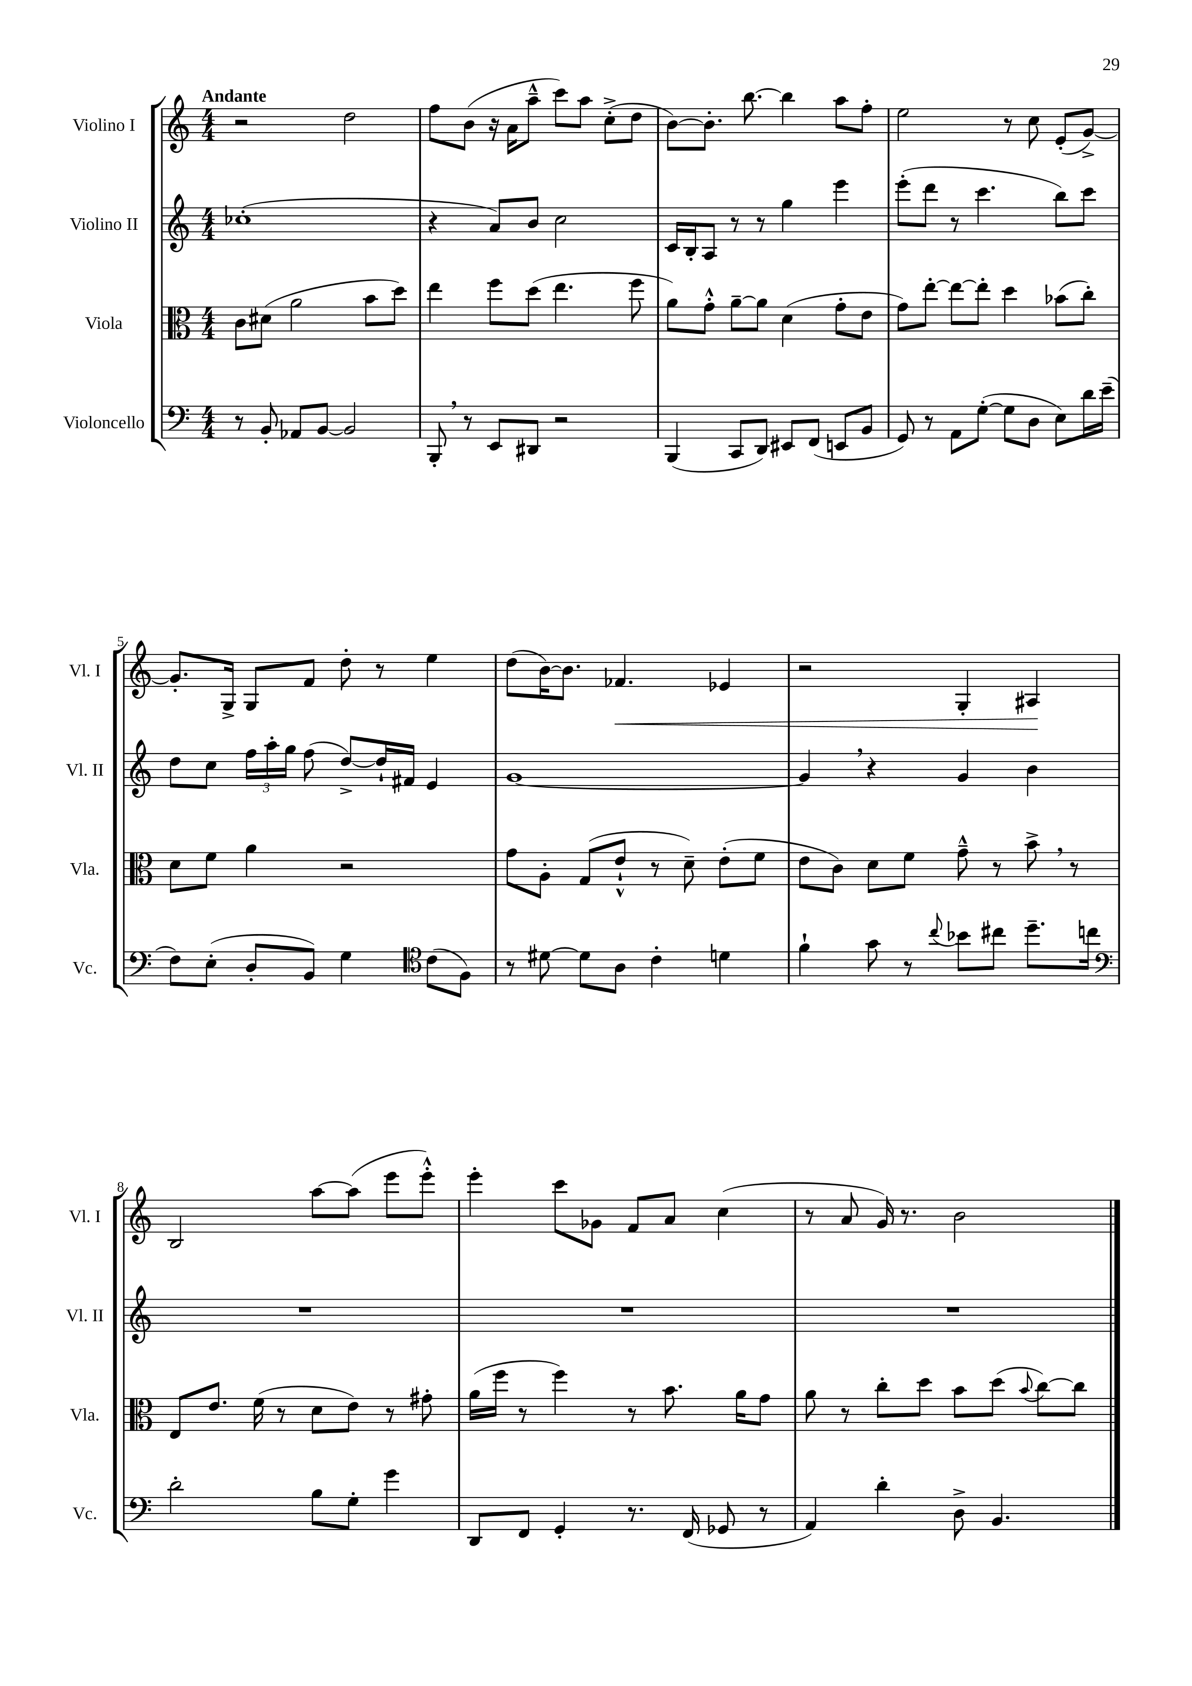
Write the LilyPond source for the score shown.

<<
\new StaffGroup <<
\new Staff = "s0" \with { instrumentName = "Violino I" shortInstrumentName = "Vl. I" } {
    \clef treble \key c \major \numericTimeSignature \time 4/4 \tempo "Andante"
    \autoBeamOff r2 d''2 |
    f''8[ b'8]( r16 a'16[ a''8]---^ c'''8[) a''8] c''8[-.->( d''8] |
    b'8[~) b'8.]-. b''8.~ b''4 a''8[ f''8]-. |
    e''2 r8 c''8 e'8[-.( g'8]~->) |
    g'8.[-. g16]-> g8[ f'8] d''8-. r8 e''4 |
    d''8[( b'16~) b'8.] fes'4.\< ees'4 |
    r2 g4-. ais4\! |
    b2 a''8[~ a''8]( e'''8[ e'''8]-.-^) |
    e'''4-. c'''8[ ges'8] f'8[ a'8] c''4( |
    r8 a'8 g'16) r8. b'2 \bar "|." |
}
\new Staff = "s1" \with { instrumentName = "Violino II" shortInstrumentName = "Vl. II" } {
    \clef treble \key c \major \numericTimeSignature \time 4/4
    \autoBeamOff ces''1-.( |
    r4 a'8[) b'8] c''2 |
    c'16[ b16-. a8] r8 r8 g''4 e'''4 |
    e'''8[-.( d'''8] r8 c'''4. b''8[) c'''8] |
    d''8[ c''8] \tuplet 3/2 { f''16[ a''16-. g''16] } f''8( d''8[~->) d''16-! fis'16] e'4 |
    g'1~ |
    g'4 \breathe r4 g'4 b'4 |
    R1 |
    R1 |
    R1 \bar "|." |
}
\new Staff = "s2" \with { instrumentName = "Viola" shortInstrumentName = "Vla." } {
    \clef alto \key c \major \numericTimeSignature \time 4/4
    \autoBeamOff c'8[ dis'8]( a'2 b'8[ d''8]) |
    e''4 f''8[ d''8]( e''4. f''8 |
    a'8[) g'8]-.-^ a'8[~-- a'8] d'4( g'8[-. e'8] |
    g'8[) e''8]~-. e''8[~ e''8]-. d''4 bes'8[( c''8]-.) |
    d'8[ f'8] a'4 r2 |
    g'8[ a8]-. g8[( e'8]-!-^ r8 d'8--) e'8[-.( f'8] |
    e'8[ c'8]) d'8[ f'8] g'8---^ r8 b'8-> \breathe r8 |
    e8[ e'8.] f'16( r8 d'8[ e'8]) r8 gis'8-. |
    a'16[( f''16] r8 f''4) r8 b'8. a'16[ g'8] |
    a'8 r8 c''8[-. d''8] b'8[ d''8]( \appoggiatura { b'8 } c''8[~) c''8] \bar "|." |
}
\new Staff = "s3" \with { instrumentName = "Violoncello" shortInstrumentName = "Vc." } {
    \clef bass \key c \major \numericTimeSignature \time 4/4
    \autoBeamOff r8 b,8-. aes,8[ b,8]~ b,2 |
    b,,8-. \breathe r8 e,8[ dis,8] r2 |
    b,,4( c,8[ d,8]) eis,8[ f,8]( e,8[ b,8] |
    g,8) r8 a,8[ g8]~-.( g8[ d8] e8[) d'16 e'16]--( |
    f8[) e8]-.( d8[-. b,8]) g4 \clef tenor c'8[( f8]) |
    r8 dis'8~ dis'8[ a8] c'4-. d'4 |
    f'4-! g'8 r8 \appoggiatura { c''8 } bes'8[ cis''8] d''8.[-- c''16] |
    \clef bass d'2-. b8[ g8]-. g'4 |
    d,8[ f,8] g,4-. r8. f,16( ges,8 r8 |
    a,4) d'4-. d8-> b,4. \bar "|." |
}
>>
>>
